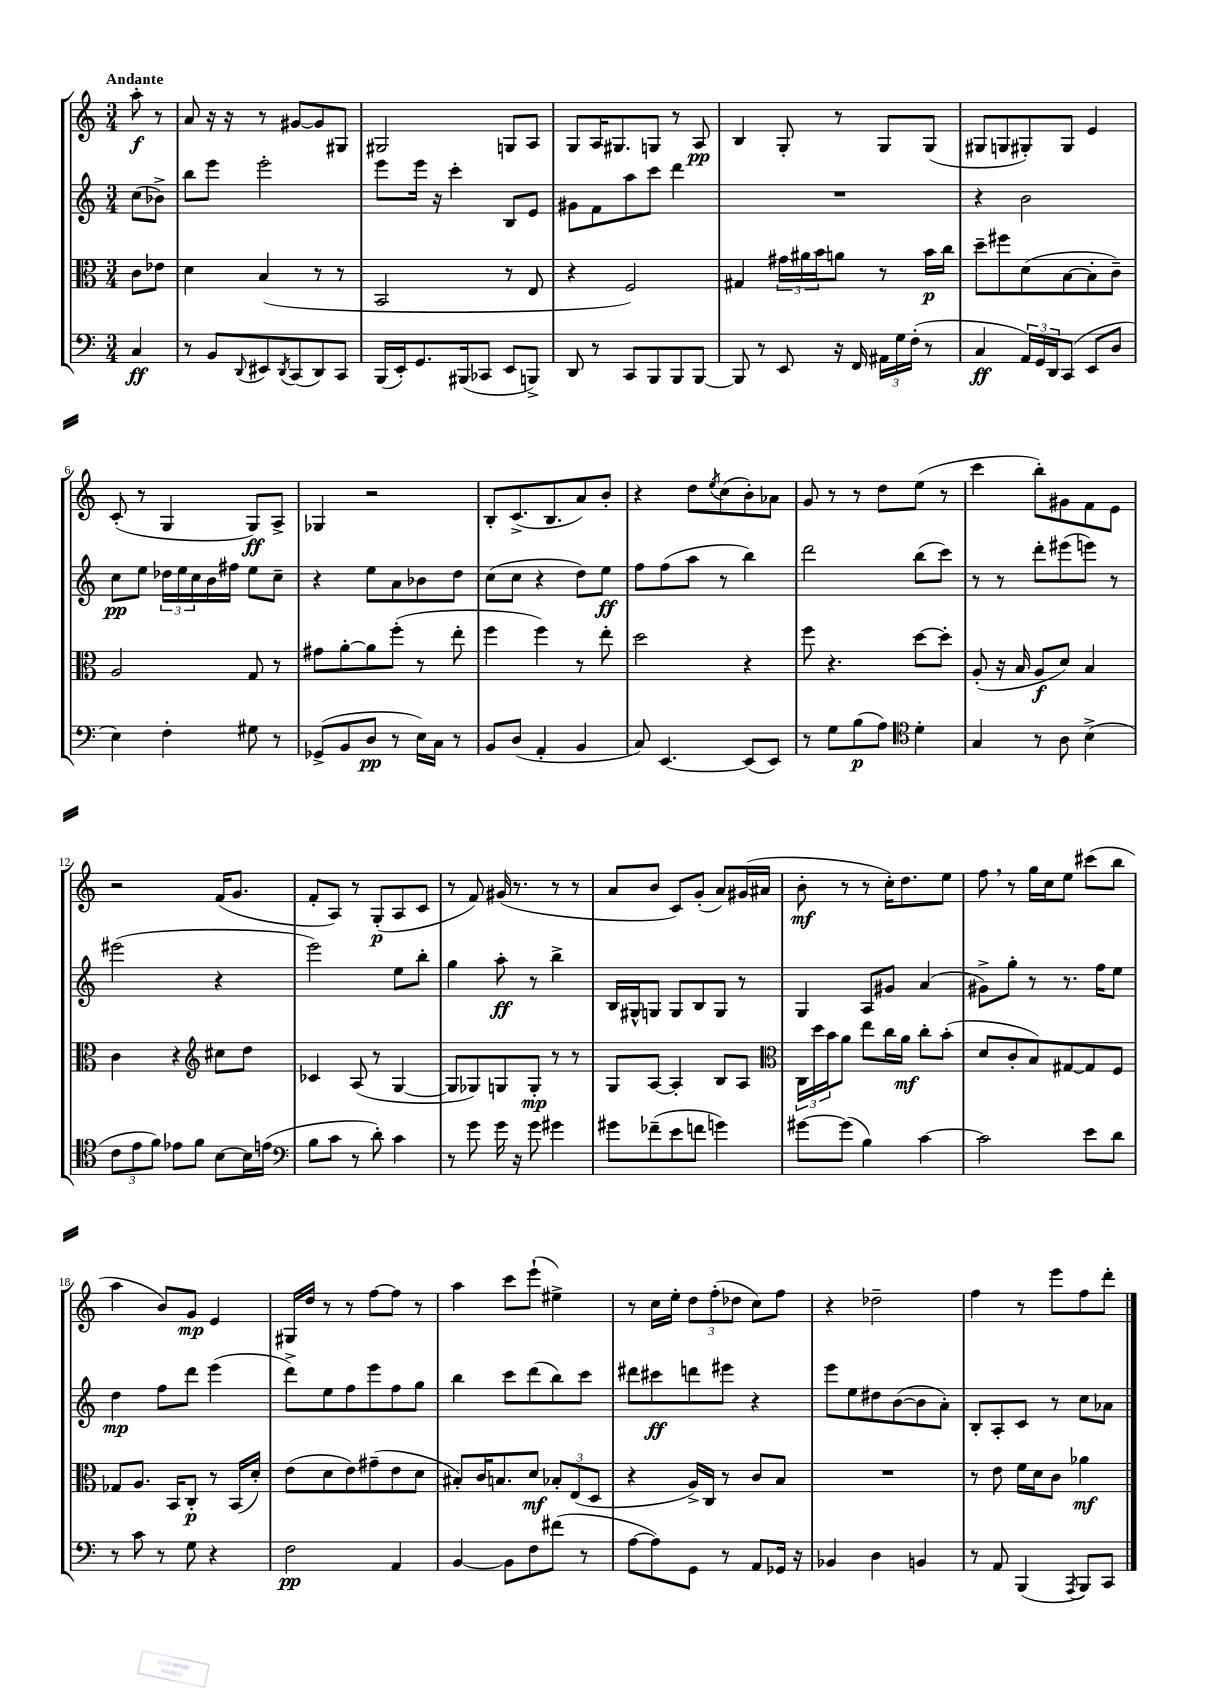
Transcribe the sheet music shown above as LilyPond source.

<<
\new StaffGroup <<
\new Staff = "s0" {
    \clef treble \key c \major \numericTimeSignature \time 3/4 \partial 4 \tempo "Andante"
    a''8-.\f r8 |
    a'8 r16 r16 r8 gis'8~ gis'8 gis8 |
    gis2 g8 a8 |
    g8 a16 gis8. g8 r8 a8\pp |
    b4 g8-. r8 g8 g8( |
    gis8 g8 gis8-.) gis8 e'4 |
    c'8-.( r8 g4 g8\ff) a8-> |
    ges4 r2 |
    b8-. c'8.->( b8. a'8) b'8-. |
    r4 d''8 \acciaccatura { e''8 } c''8( b'8-.) aes'8 |
    g'8 r8 r8 d''8 e''8( r8 |
    c'''4 b''8-.) gis'8 f'8 e'8 |
    r2 f'16( g'8. |
    f'8-. a8) r8 g8-.\p( a8 c'8 |
    r8 f'8) gis'16( r8. r8 r8 |
    a'8 b'8 c'8) g'8-.( a'8) gis'16( ais'16 |
    b'8-.\mf r8 r8 c''16-.) d''8. e''8 |
    f''8 \breathe r8 g''16 c''16 e''8 cis'''8( b''8 |
    a''4 b'8) g'8\mp e'4 |
    gis16 d''16 r8 r8 f''8~ f''8 r8 |
    a''4 c'''8 e'''8-!( eis''4->) |
    r8 c''16 e''16-. \tuplet 3/2 { d''8 f''8-.( des''8 } c''8) f''8 |
    r4 des''2-- |
    f''4 r8 e'''8 f''8 d'''8-. \bar "|." |
}
\new Staff = "s1" {
    \clef treble \key c \major \numericTimeSignature \time 3/4 \partial 4
    c''8( bes'8->) |
    b''8 e'''8 e'''2-. |
    e'''8 e'''16 r16 c'''4-. b8 e'8 |
    gis'8 f'8 a''8 c'''8 d'''4 |
    R2. |
    r4 b'2 |
    c''8\pp e''8 \tuplet 3/2 { des''16 e''16 c''16 } b'16 fis''16 e''8 c''8-- |
    r4 e''8 a'8 bes'8 d''8 |
    c''8( c''8 r4 d''8) e''8\ff |
    f''8 f''8( a''8 r8 b''4) |
    d'''2 b''8( c'''8) |
    r8 r8 d'''8-. eis'''8( e'''8) r8 |
    eis'''2( r4 |
    e'''2) e''8 b''8-. |
    g''4 a''8-.\ff r8 b''4-> |
    b16 gis16-^ g8 g8 b8 g8 r8 |
    g4 a8 gis'8 a'4( |
    gis'8->) g''8-. r8 r8. f''16 e''8 |
    d''4\mp f''8 d'''8 e'''4( |
    d'''8->) e''8 f''8 e'''8 f''8 g''8 |
    b''4 c'''8 d'''8( b''8) c'''8 |
    dis'''8 cis'''8\ff d'''8 eis'''8 r4 |
    e'''8 e''8 dis''8 b'8~( b'8 a'8-.) |
    b8-. a8-. c'8 r8 c''8 aes'8 \bar "|." |
}
\new Staff = "s2" {
    \clef alto \key c \major \numericTimeSignature \time 3/4 \partial 4
    c'8 ees'8 |
    d'4 b4( r8 r8 |
    b,2 r8 e8 |
    r4 f2) |
    gis4 \tuplet 3/2 { gis'16 ais'16 b'16 } a'8 r8 b'16\p c''16 |
    d''8-- fis''8 d'8( b8~ b8-. c'8--) |
    a2 g8 r8 |
    gis'8 a'8~-. a'8 f''8-.( r8 e''8-. |
    f''4 f''4) r8 e''8-. |
    d''2 r4 |
    f''8 r4. d''8~ d''8-. |
    a8-.( r16 b16 a8\f d'8) b4 |
    c'4 r4 \clef treble cis''8 d''8 |
    ces'4 a8( r8 g4~ |
    g8 ges8) g8 g8-.\mp r8 r8 |
    g8 a8~ a4-. b8 a8 |
    \clef alto \tuplet 3/2 { c16 d''16 b'16 } a'8 e''8 c''16 a'16\mf c''8-. b'8-.( |
    d'8 c'8-. b8) gis8~ gis8 f8 |
    ges8 a8. b,16 c8-.\p r8 b,16( d'16-.) |
    e'8( d'8 e'8) gis'8--( e'8 d'8 |
    bis8-.) c'16 b8. d'8\mf \tuplet 3/2 { bes8-. e8( d8 } |
    r4 a16->) c16 r8 c'8 b8 |
    R2. |
    r8 e'8 f'16 d'16 c'8 aes'4\mf \bar "|." |
}
\new Staff = "s3" {
    \clef bass \key c \major \numericTimeSignature \time 3/4 \partial 4
    c4\ff |
    r8 b,8 \appoggiatura { d,8 } eis,8 \acciaccatura { d,8 } c,8( d,8) c,8 |
    b,,16( e,16-.) g,8. bis,,16( ces,8 e,8 b,,8->) |
    d,8 r8 c,8 b,,8 b,,8 b,,8~ |
    b,,8 r8 e,8 r16 f,16 \tuplet 3/2 { ais,16 g16 f16-.( } r8 |
    c4\ff \tuplet 3/2 { a,16) g,16 d,16 } c,8( e,8 d8 |
    e4) f4-. gis8 r8 |
    ges,8->( b,8 d8\pp r8 e16) c16 r8 |
    b,8 d8( a,4-. b,4 |
    c8) e,4.~ e,8( e,8) |
    r8 g8 b8\p( a8) \clef tenor d'4-. |
    g4 r8 a8 b4->( |
    \tuplet 3/2 { c'8 e'8 f'8) } ees'8 f'8 b8~ b16 e'16( |
    \clef bass b8 c'8 r8 d'8-.) c'4 |
    r8 g'8 g'16 r16 g'8 gis'4 |
    gis'8 fes'8--( e'8 f'8 g'4) |
    gis'8~ gis'8( b4) c'4~ |
    c'2 e'8 d'8 |
    r8 c'8 r8 g8 r4 |
    f2\pp a,4 |
    b,4~ b,8 f8 fis'8( r8 |
    a8~ a8) g,8 r8 a,8 ges,16 r16 |
    bes,4 d4 b,4 |
    r8 a,8 b,,4( \acciaccatura { a,,8 } b,,8) c,8 \bar "|." |
}
>>
>>
